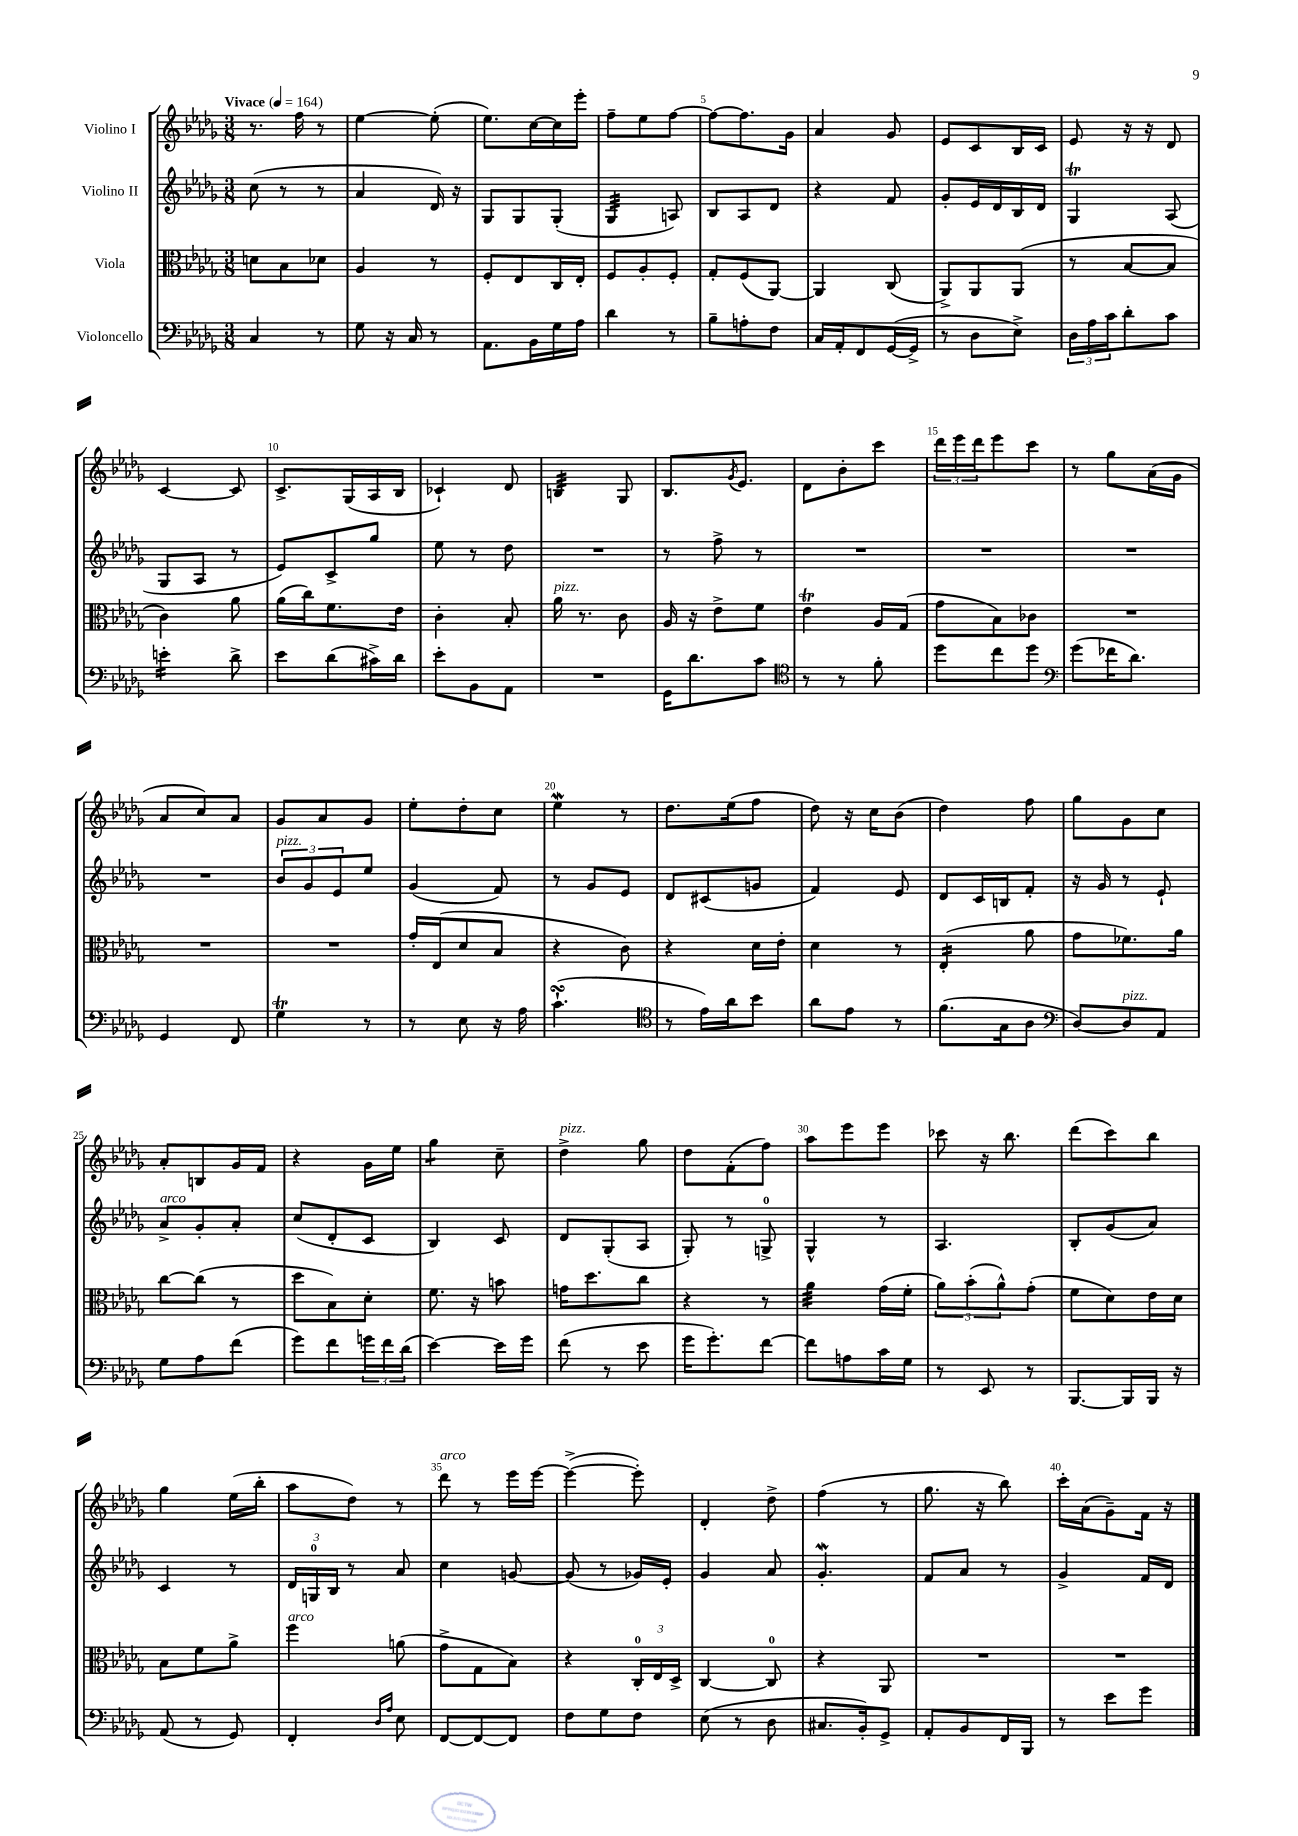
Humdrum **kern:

**kern	**kern	**kern	**kern
*staff4	*staff3	*staff2	*staff1
*clefF4	*clefC3	*clefG2	*clefG2
*k[b-e-a-d-g-]	*k[b-e-a-d-g-]	*k[b-e-a-d-g-]	*k[b-e-a-d-g-]
*M3/8	*M3/8	*M3/8	*M3/8
*MM164	*MM164	*MM164	*MM164
4C	8d	(8cc	8.r
.	8B-	8r	.
.	.	.	16ff
8r	8d-	8r	8r
=	=	=	=
8G-	4A-	4a-	[4ee-
16r	.	.	.
16C	.	.	.
8r	8r	16d-)	(8ee-']
.	.	16r	.
=	=	=	=
8.AA-	8F'	8G-	8.ee-)
.	8E-	8G-	.
16BB-	.	.	[16cc
16G-	16C	(8G-'	16cc]
16A-	16E-'	.	16eee-'
=	=	=	=
4d-	8F	4G-	8ff~
.	8A-'	.	8ee-
8r	8F'	8A)	[8ff
=	=	=	=
8B-~	8G-'	8B-	8ff_
8A'	(8F	8A-	8.ff]
8F	[8AA-)	8d-	.
.	.	.	16g-
=	=	=	=
16C	4AA-]	4r	4a-
16AA-'	.	.	.
8FF	.	.	.
([16GG-	(8C	8f	8g-
16GG-^]	.	.	.
=	=	=	=
8r	8AA-^)	8g-'	8e-
8D-	8AA-	16e-	8c
.	.	16d-	.
8E-^)	(8AA-	16B-	16B-
.	.	16d-	16c
=	=	=	=
24D-	8r	4G-	8e-
24A-	.	.	.
24c	.	.	.
8d-'	[8B-	.	16r
.	.	.	16r
8c	8B-]	(8A-	8d-
=	=	=	=
4e'	4c)	8G-	[4c
.	.	8A-	.
8d-^	8a-	8r	8c]
=	=	=	=
8e-	(16a-	8e-)	8.c^
.	16cc)	.	.
(8d-	8.f	8c^	.
.	.	.	(16G-
16c#^)	.	8gg-	16A-
16d-	16e-	.	16B-
=	=	=	=
8e-'	4c'	8ee-	4c-`)
8BB-	.	8r	.
8AA-	8B-'	8dd-	8d-
=	=	=	=
4.r	16a-	4.r	4B
.	8.r	.	.
.	8c	.	8G-
=	=	=	=
16GG-	16A-	8r	8.B-
8.d-	16r	.	.
.	8e-^	8ff^	.
.	.	.	8qg-
.	.	.	8.e-
8c	8f	8r	.
=	=	=	=
*clefC4	*	*	*
8r	4e-	4.r	8d-
8r	.	.	8b-'
8f'	16A-	.	8ccc
.	(16G-	.	.
=	=	=	=
8dd-	8g-	4.r	24ddd-
.	.	.	24eee-
.	.	.	24ddd-
8cc	8B-)	.	8eee-
8dd-	8c-	.	8ccc
=	=	=	=
*clefF4	*	*	*
(8g-	4.r	4.r	8r
16f-	.	.	8gg-
8.d-)	.	.	.
.	.	.	(16a-
.	.	.	16g-
=	=	=	=
4GG-	4.r	4.r	8a-
.	.	.	8cc)
8FF	.	.	8a-
=	=	=	=
4G-	4.r	12b-	8g-
.	.	12g-	.
.	.	.	8a-
.	.	12e-	.
8r	.	8ee-	8g-
=	=	=	=
8r	16g-'	(4g-	8ee-'
.	(16E-	.	.
8E-	8d-	.	8dd-'
16r	8B-	8f)	8cc
16A-	.	.	.
=	=	=	=
(4.c`	4r	8r	4ee-
.	.	8g-	.
.	8c)	8e-	8r
=	=	=	=
*clefC4	*	*	*
8r	4r	8d-	8.dd-
16e-)	.	(8c#	.
16a-	.	.	(16ee-
8b-	16d-	8g	8ff
.	16e-'	.	.
=	=	=	=
8a-	4d-	4f)	8dd-)
8e-	.	.	16r
.	.	.	16cc
8r	8r	8e-	(8b-
=	=	=	=
(8.f	(4E-'	8d-	4dd-)
.	.	16c	.
16G-	.	16B	.
8A-	8a-	8f'	8ff
=	=	=	=
*clefF4	*	*	*
[8D-)	8g-	16r	8gg-
.	.	16g-	.
8D-]	8.f-)	8r	8g-
8AA-	.	8e-`	8cc
.	16a-	.	.
=	=	=	=
8G-	[8cc	8a-^	8a-'
8A-	(8cc]	8g-'	8B
(8f	8r	8a-'	16g-
.	.	.	16f
=	=	=	=
8g-)	8dd-	(8cc	4r
8f	8B-)	8d-'	.
24g	8d-'	8c	16g-
24f	.	.	.
.	.	.	16ee-
(24d-	.	.	.
=	=	=	=
[4e-)	8.f	4B-)	4gg-
.	16r	.	.
16e-]	8b	8c	8cc~
16g-	.	.	.
=	=	=	=
(8f	16g	8d-	4dd-^
.	8.dd-	.	.
8r	.	(8G-'	.
8e-	8cc	8A-	8gg-
=	=	=	=
16g-	4r	8G-')	8dd-
8.g-')	.	.	.
.	.	8r	(8f'
[8f	8r	8G^	8ff)
=	=	=	=
8f]	4a-	4G-^^	8aa-
8A	.	.	8eee-
16c	(16g-	8r	8eee-
16G-	16f'	.	.
=	=	=	=
8r	12a-)	4.A-	8ccc-
.	(12b-'	.	.
8EE-	.	.	16r
.	12a-^^)	.	.
.	.	.	8.bb-
8r	(8g-'	.	.
=	=	=	=
[8.BBB-	8f	8B-'	(8ddd-
.	8d-)	(8g-	8ccc)
16BBB-]	.	.	.
16BBB-	16e-	8a-)	8bb-
16r	16d-	.	.
=	=	=	=
(8AA-	8B-	4c	4gg-
8r	8f	.	.
8GG-)	8a-^	8r	(16ee-
.	.	.	16bb-'
=	=	=	=
4FF'	4ff	24d-	8aa-
.	.	24G	.
.	.	24B-	.
.	.	8r	8dd-)
16qqD-	.	.	.
16qqA-	.	.	.
8E-	(8a	8a-	8r
=	=	=	=
[8FF	8g-^	4cc	8ddd-
8FF_	8G-	.	8r
8FF]	8B-)	[8g	16eee-
.	.	.	[16eee-
=	=	=	=
8F	4r	(8g]	(4eee-^_
8G-	.	8r	.
8F	24C'	16g-)	8eee-'])
.	24E-	.	.
.	.	16e-'	.
.	24D-^	.	.
=	=	=	=
(8E-	[4C	4g-	4d-'
8r	.	.	.
8D-	8C]	8a-	8dd-^
=	=	=	=
8.C#	4r	4.g-'	(4ff
16BB-')	.	.	.
8GG-^	8AA-	.	8r
=	=	=	=
8AA-'	4.r	8f	8.gg-
8BB-	.	8a-	.
.	.	.	16r
16FF	.	8r	8bb-)
16BBB-	.	.	.
=	=	=	=
8r	4.r	4g-^	16ccc'
.	.	.	(16a-
8e-	.	.	8g-~)
8g-	.	16f	16f
.	.	16d-	16r
==	==	==	==
*-	*-	*-	*-
